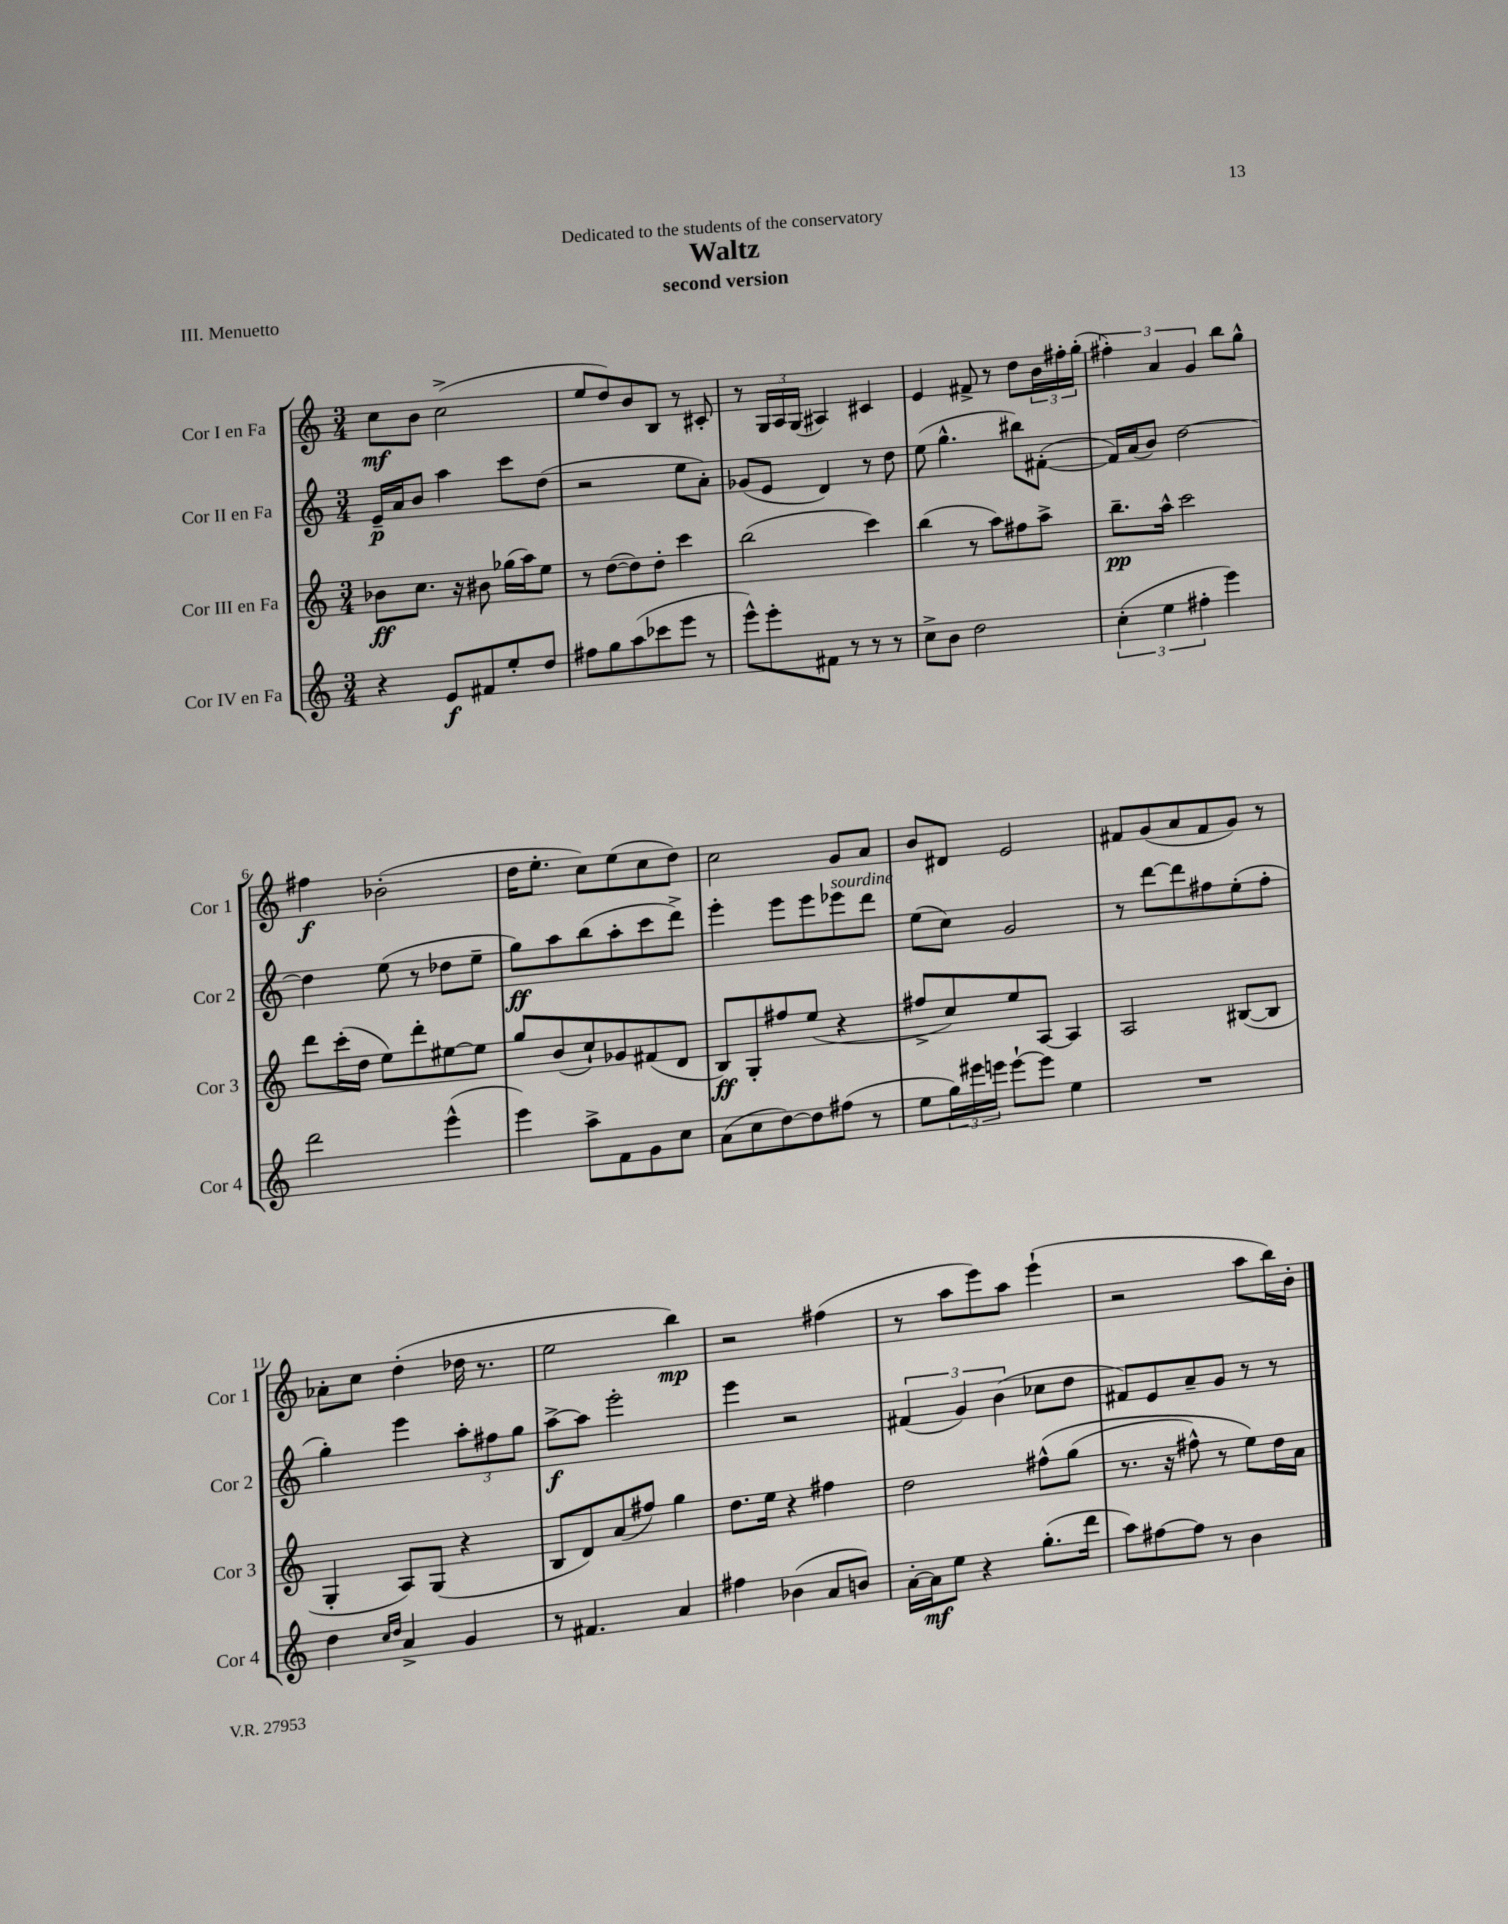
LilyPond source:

\header { title = "Waltz" subtitle = "second version" dedication = "Dedicated to the students of the conservatory" piece = "III. Menuetto" }
<<
\new StaffGroup <<
\new Staff = "s0" \with { instrumentName = "Cor I en Fa" shortInstrumentName = "Cor 1" } {
    \clef treble \key c \major \numericTimeSignature \time 3/4
    c''8\mf b'8 c''2->( |
    e''8 d''8) b'8 b8 r8 cis'8-. |
    r8 \tuplet 3/2 { g16 a16 g16( } ais4) cis'4 |
    e'4 fis'8-> r8 d''8 \tuplet 3/2 { b'16 fis''16-. g''16-.( } |
    \tuplet 3/2 { fis''4-.) a'4 g'4 } b''8 g''8-^ |
    fis''4\f bes'2-.( |
    d''16 e''8.-. c''8) e''8( c''8 d''8) |
    c''2 g'8 a'8 |
    b'8 dis'8 e'2 |
    fis'8 g'8( a'8 fis'8 g'8) r8 |
    aes'8-. c''8 d''4-.( des''16 r8. |
    e''2 b''4\mp) |
    r2 fis''4( |
    r8 a''8 e'''8) a''8 e'''4-!( |
    r2 a''8 b''16) b'16-. \bar "|." |
}
\new Staff = "s1" \with { instrumentName = "Cor II en Fa" shortInstrumentName = "Cor 2" } {
    \clef treble \key c \major \numericTimeSignature \time 3/4
    e'16--\p a'16 b'8 a''4 c'''8 d''8( |
    r2 e''8 a'8-.) |
    ges'8( e'8 d'4) r8 d''8 |
    e''8( g''4.-^ bis''8) fis'8~-.( |
    fis'16) a'16( b'8) d''2~ |
    d''4 e''8( r8 des''8 e''8-- |
    g''8\ff) a''8 b''8( a''8-. c'''8 d'''8->) |
    e'''4-. e'''8 e'''8 ees'''8^\markup { \italic "sourdine" } d'''8 |
    e''8( c''8) g'2 |
    r8 d'''8~ d'''8 fis''8 e''8-.( fis''8-. |
    g''4-.) e'''4 \tuplet 3/2 { a''8-. fis''8 g''8 } |
    a''8~->\f a''8 e'''2-. |
    e'''4 r2 |
    \tuplet 3/2 { fis'4( g'4) b'4( } ces''8 d''8 |
    fis'8) e'8 a'8-- g'8 r8 r8 \bar "|." |
}
\new Staff = "s2" \with { instrumentName = "Cor III en Fa" shortInstrumentName = "Cor 3" } {
    \clef treble \key c \major \numericTimeSignature \time 3/4
    bes'8\ff c''8. r16 bis'8 ges''16( a''16) e''8 |
    r8 d''8~( d''8) d''8-. c'''4 |
    b''2( c'''4) |
    b''4( r8 a''8) fis''8 a''8-> |
    b''8.--\pp a''16-^ c'''2 |
    d'''8 c'''16-.( d''16 e''8) d'''8-. eis''8~ eis''8 |
    g''8 b'8( c''8-!) ges'8 fis'8( d'8 |
    b8\ff) g8-. fis''8 e''8( r4 |
    fis''8-> c''8) e''8 a8~ a4 |
    a2 bis8~( bis8 |
    g4-. a8) g8( r4 |
    b8 d'8) a'8( fis''8) g''4 |
    d''8. e''16 r4 fis''4 |
    d''2 fis''8-^\( g''8( |
    r8. r16 fis''8-^) r8 e''8\) d''16 a'16 \bar "|." |
}
\new Staff = "s3" \with { instrumentName = "Cor IV en Fa" shortInstrumentName = "Cor 4" } {
    \clef treble \key c \major \numericTimeSignature \time 3/4
    r4 e'8\f fis'8 e''8-. d''8 |
    fis''8 g''8 a''8( ces'''8 e'''8 r8 |
    e'''8-^) e'''8-. fis'8 r8 r8 r8 |
    c''8-> b'8 d''2 |
    \tuplet 3/2 { c''4-.( e''4 fis''4-. } e'''4) |
    d'''2 e'''4-^( |
    e'''4) a''8-> f'8 g'8 c''8 |
    a'8( c''8 d''8~) d''8 fis''8( r8 |
    e''8 \tuplet 3/2 { g''16) eis'''16 e'''16 } e'''8~-! e'''8 e''4 |
    R2. |
    d''4 \grace { c''16 d''16 } a'4-> g'4 |
    r8 fis'4. a'4 |
    fis''4 bes'4( a'8 b'8) |
    a'16~-. a'16\mf e''8 r4 g''8.-.( d'''16 |
    a''8) fis''8~ fis''8 r8 b'4 \bar "|." |
}
>>
>>
